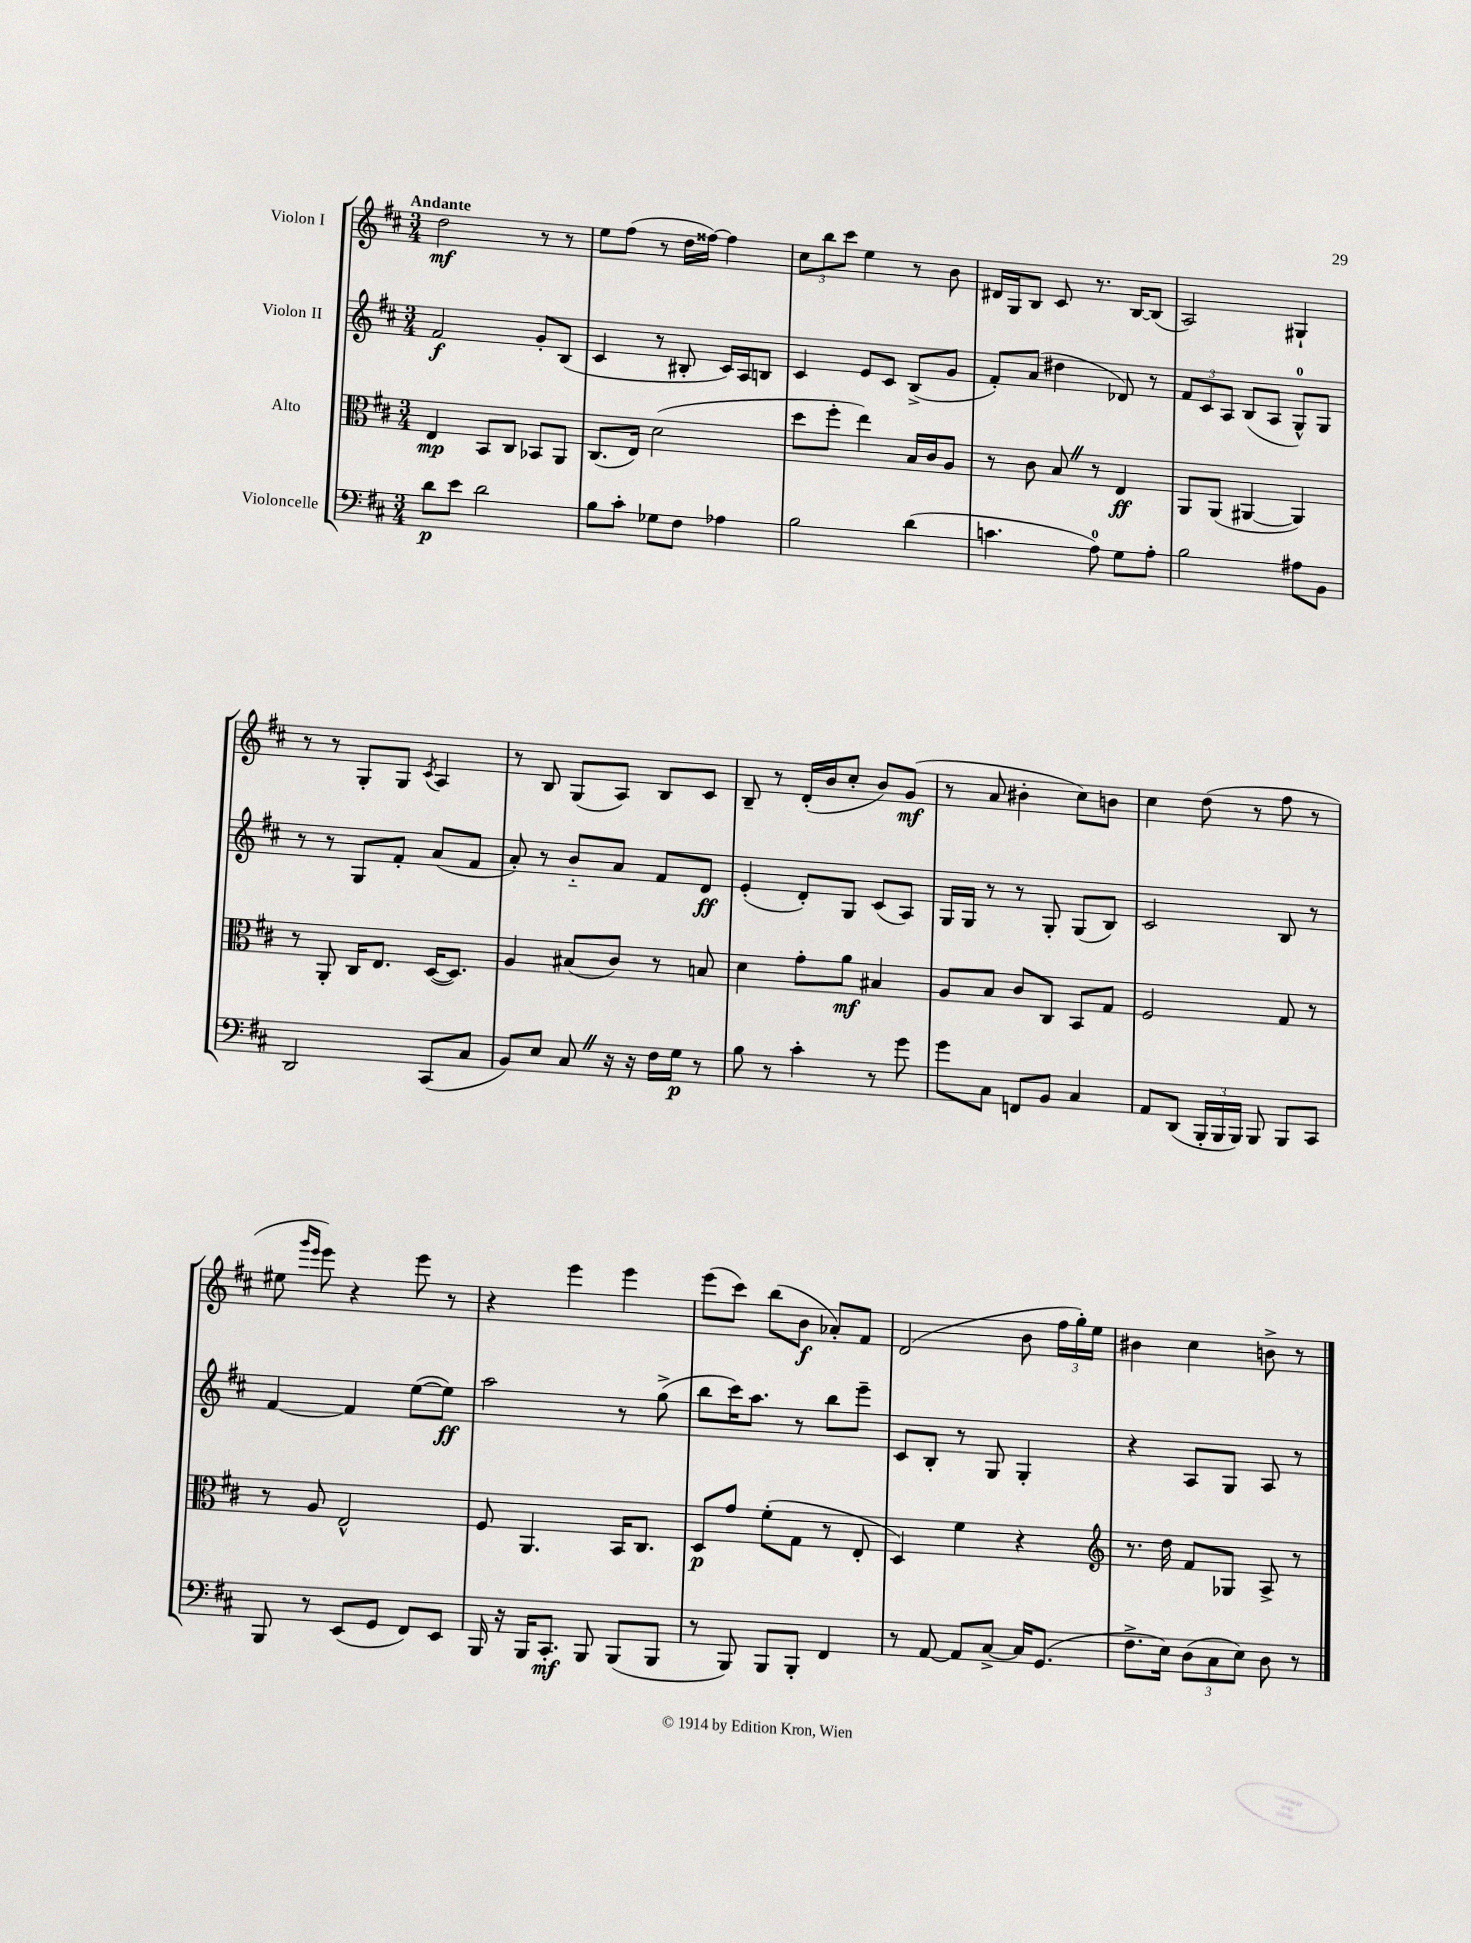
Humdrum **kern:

**kern	**kern	**kern	**kern
*staff4	*staff3	*staff2	*staff1
*clefF4	*clefC3	*clefG2	*clefG2
*k[f#c#]	*k[f#c#]	*k[f#c#]	*k[f#c#]
*M3/4	*M3/4	*M3/4	*M3/4
8d\L	4E/	2f#/	2dd\
8e\J	.	.	.
2d\	8BB/L	.	.
.	8C#/J	.	.
.	8BB-/L	8g'/L	8r
.	8AA/J	(8B/J	8r
=	=	=	=
8B\L	(8.C#/L	4c#/	8ee\L
8c#'\J	.	.	(8ff#\J
.	16E/Jk)	.	.
8G-\L	(2d\	8r	8r
8F#\J	.	8B#'/	16dd\LL
.	.	.	[16ff##\JJ)
4A-\	.	16c#/LL)	4ff##\]
.	.	16A/J	.
.	.	8B/J	.
=	=	=	=
2B\	8dd\L	4c#/	12cc#\L
.	.	.	12bb\
.	8ff#'\J	.	.
.	.	.	12ccc#\J
.	4ee\)	8e/L	4ee\
.	.	8c#/J	.
(4d\	16B/LL	(8B^/L	8r
.	16c#/J	.	.
.	8A/J	8g/J	8b\
=	=	=	=
4.c\	8r	8f#'/L)	16d#/LL
.	.	.	16G/J
.	8c#\	(8a/J	8B/J
.	8B/	4dd#\	8c#/
8A\)	8r	.	8.r
8G\L	4E/	8d-/)	.
.	.	.	[16B/LK
8A'\J	.	8r	(8B/]J
=	=	=	=
2B\	8AA/L	12f#/L	2A/)
.	.	12c#/	.
.	(8AA/J	.	.
.	.	12A/J	.
.	[4AA#/	(8B/L	.
.	.	8A/J	.
8A#\L	4AA#/])	8G^^/L)	4G#`/
8BB\J	.	8G/J	.
=	=	=	=
2DD/	8r	8r	8r
.	8AA'/	8r	8r
.	16C#/LK	8G/L	8G'/L
.	8.E/J	.	.
.	.	8f#'/J	8G/J
.	.	.	8qc#/
(8CC#/L	([16D/LK	(8a/L	4A/
.	8.D/]J)	.	.
8C#/J	.	8f#/J	.
=	=	=	=
8BB/L)	4A/	8a'/)	8r
8E/J	.	8r	8B/
8C#/	(8B#/L	8b'~/L	(8G/L
16r	8c#/J)	8a/J	8A/J)
16r	.	.	.
16F#\LL	8r	8f#/L	8B/L
16G\JJ	.	.	.
8r	8B/	8d/J	8c#/J
=	=	=	=
8B\	4d\	(4e'/	8B~/
8r	.	.	8r
4c#'\	8g'\L	8d'/L)	(16d'/LL
.	.	.	16b/J
.	8a\J	8G/J	8cc#'/J
8r	4B#/	(8c#/L	8b/L)
8g\	.	8A/J)	(8g/J
=	=	=	=
8g\L	8A/L	16G/LL	8r
.	.	16G/JJ	.
8C#\J	8B/J	8r	8a/
8FF/L	8c#/L	8r	4b#'\
8BB/J	8C#/J	8G'/	.
4C#/	8BB/L	(8G/L	8cc#\L)
.	8G/J	8B/J)	8b\J
=	=	=	=
8AA/L	2F#/	2c#/	4cc#\
(8DD/J	.	.	.
24BBB'/LL	.	.	(8dd\
24BBB/	.	.	.
24BBB/JJ)	.	.	.
8BBB/	.	.	8r
8BBB/L	8G/	8B/	8ff#\
8CC#/J	8r	8r	8r
=	=	=	=
8BBB/	8r	[4f#/	8ee#\
.	.	.	16qqggg/LL
.	.	.	16qqeee/JJ
8r	8A/	.	8eee\)
(8EE/L	2E^^/	4f#/]	4r
8GG/J	.	.	.
8FF#/L)	.	([8ee\L	8eee\
8EE/J	.	8ee\]J)	8r
=	=	=	=
16BBB/	8F#/	2aa\	4r
16r	.	.	.
16BBB/LK	4.AA/	.	.
8.CC#'/J	.	.	.
.	.	.	4eee\
8BBB/	.	.	.
(8BBB/L	16BB/LK	8r	4eee\
.	8.C#/J	.	.
8BBB/J	.	(8gg^\	.
=	=	=	=
8r	8D/L	8bb\L	(8eee\L
8BBB/)	8g/J	16ccc#\K)	8ccc#\J)
.	.	8.aa\J	.
8BBB/L	(8f#'\L	.	(8bb\L
8BBB'/J	8G\J	8r	8b\J
4FF#/	8r	8bb\L	8a-'/L)
.	8E'/	8eee~\J	8f#/J
=	=	=	=
8r	4D/)	8c#/L	(2d/
[8AA/	.	8B'/J	.
8AA/]L	4f#\	8r	.
[8C#^/J	.	8G/	.
16C#/]LK	4r	4G'/	8b\
(8.GG/J	.	.	.
.	.	.	24ff#\LL
.	.	.	24gg'\)
.	.	.	24ee\JJ
=	=	=	=
*	*clefG2	*	*
8.F#^\L	8.r	4r	4b#\
16E\Jk)	16dd\	.	.
(12D\L	8f#/L	8A/L	4cc#\
12C#\	.	.	.
.	8G-/J	8G/J	.
12E\J)	.	.	.
8D\	8A^/	8A/	8b^\
8r	8r	8r	8r
==	==	==	==
*-	*-	*-	*-
